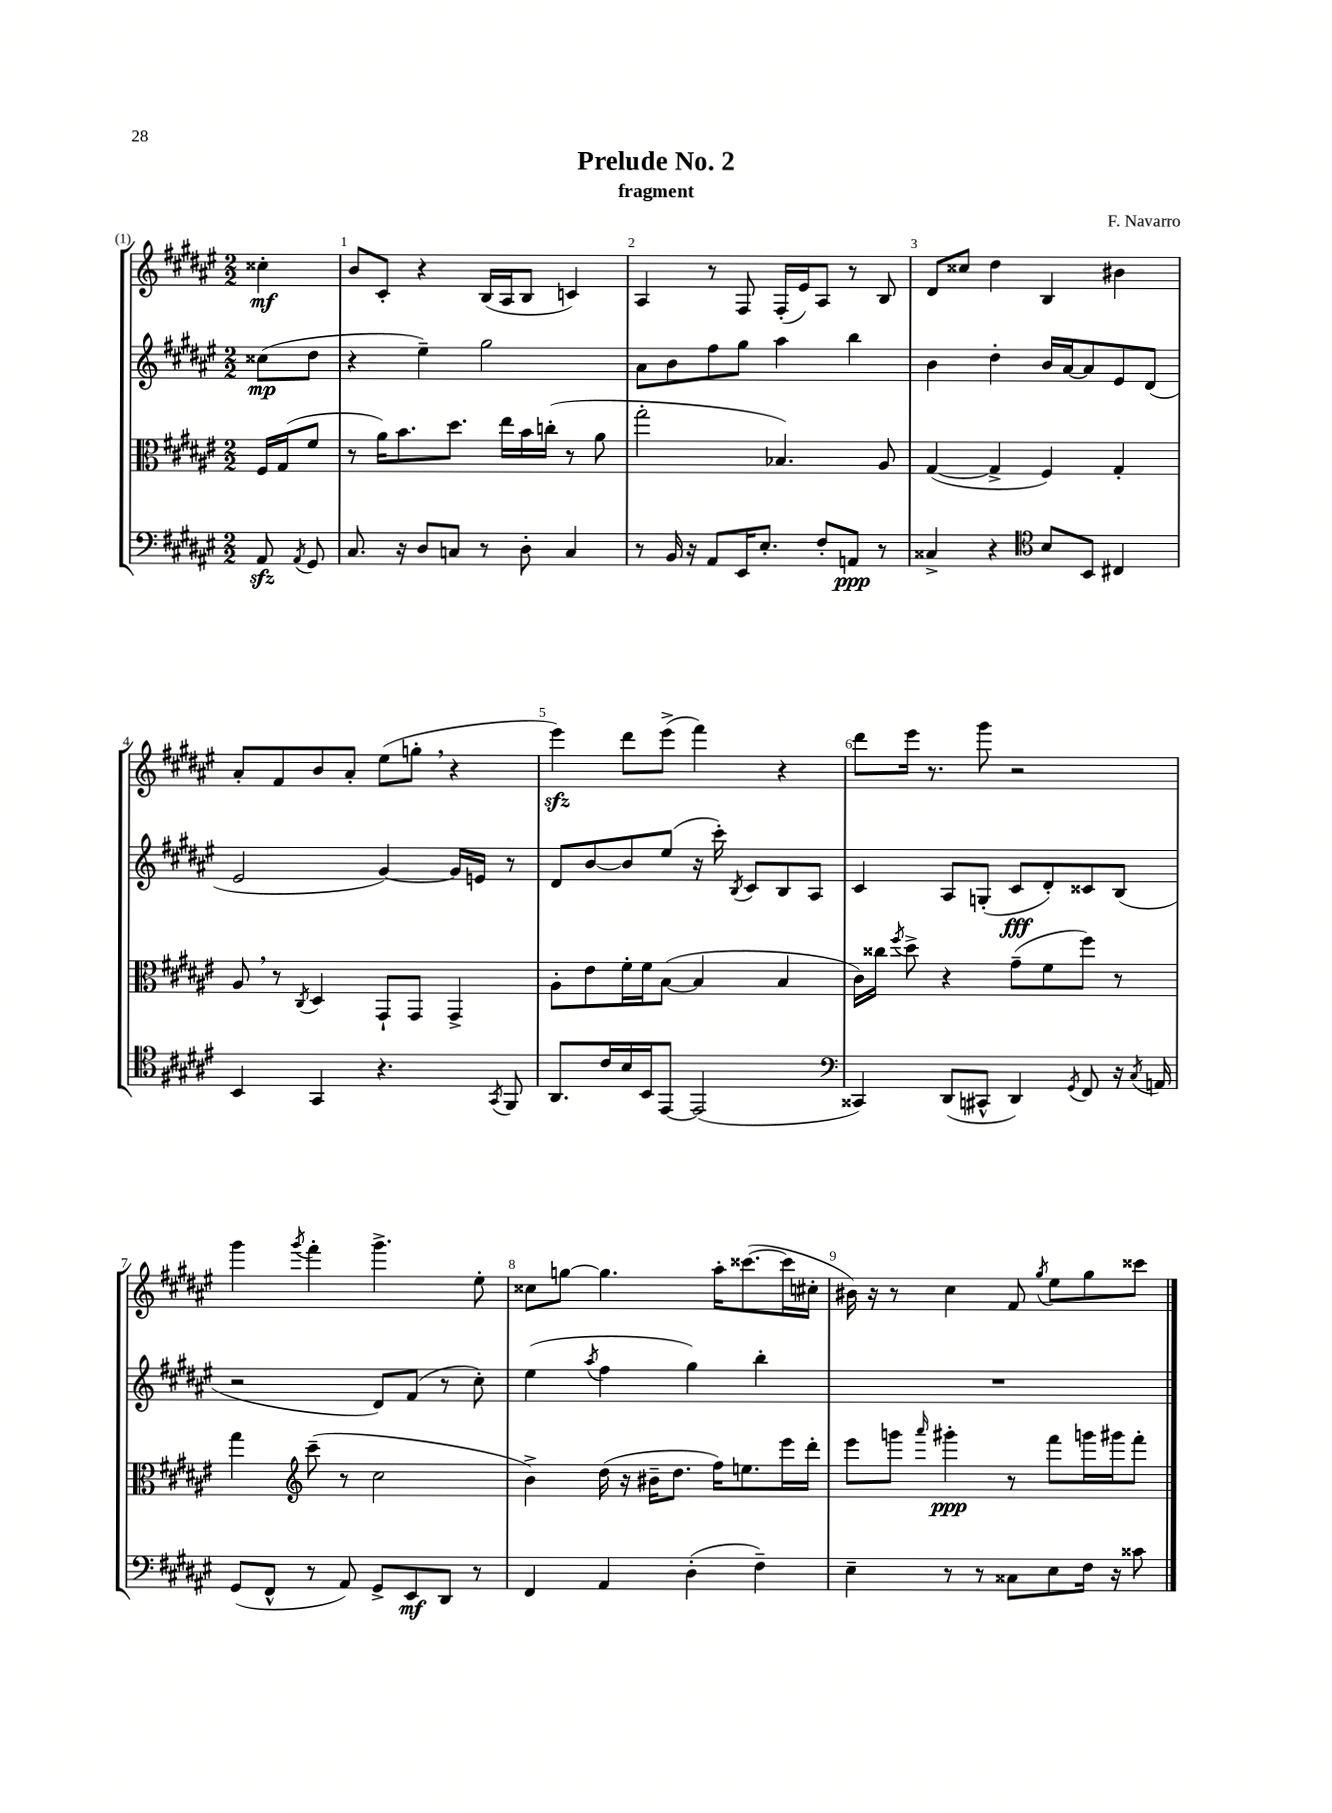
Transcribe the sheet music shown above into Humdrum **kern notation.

**kern	**kern	**kern	**kern
*staff4	*staff3	*staff2	*staff1
*clefF4	*clefC3	*clefG2	*clefG2
*k[f#c#g#d#a#e#]	*k[f#c#g#d#a#e#]	*k[f#c#g#d#a#e#]	*k[f#c#g#d#a#e#]
*M2/2	*M2/2	*M2/2	*M2/2
8AA#	16F#	(8cc##	4cc##'
.	(16G#	.	.
8qAA#	.	.	.
8GG#	8f#	8dd#	.
=	=	=	=
8.C#	8r	4r	8b
.	16a#)	.	8c#'
16r	8.b	.	.
8D#	.	4ee#~)	4r
8C	8.dd#	.	.
8r	.	2gg#	(16B
.	16ee#	.	16A#
8D#'	16b	.	8B
.	(16cc'	.	.
4C	8r	.	4c)
.	8a#	.	.
=	=	=	=
8r	2gg#'	8a#	4A#
16BB	.	8b	.
16r	.	.	.
8AA#	.	8ff#	8r
16EE#	.	8gg#	8F#
8.E#'	.	.	.
.	4.B-)	4aa#	(16F#'
.	.	.	16e#)
8F#'	.	.	8A#
8AA	.	4bb	8r
8r	8A#	.	8B
=	=	=	=
4C##^	([4G#	4b	8d#
.	.	.	8cc##
4r	4G#^]	4dd#'	4dd#
*clefC4	*	*	*
8B	4F#)	16b	4B
.	.	[16a#	.
8BB	.	8a#]	.
4C#	4G#'	8e#	4b#
.	.	(8d#	.
=	=	=	=
4BB	8A#	2e#	8a#'
.	8r	.	8f#
.	8qC#	.	.
4GG#	4D#	.	8b
.	.	.	8a#'
4.r	8GG#`	[4g#)	(8ee#
.	8GG#	.	8gg'
.	4GG#^	16g#]	4r
.	.	16e	.
8qGG#	.	.	.
8FF#	.	8r	.
=	=	=	=
8.AA#	8A#'	8d#	4eee#)
.	8e#	[8b	.
16c#	.	.	.
16B	16f#'	8b]	8ddd#
16BB	16f#	.	.
[8EE#	([8B	(8ee#	(8eee#^
(2EE#]	4B]	16r	4fff#)
.	.	16ccc#')	.
.	.	8qB	.
.	.	8c#	.
.	4B	8B	4r
.	.	8A#	.
=	=	=	=
*clefF4	*	*	*
4CC##)	16c#)	4c#	8ddd#
.	16cc##	.	.
.	8qff#	.	.
.	8dd#^	.	16eee#
.	.	.	8.r
(8DD#	4r	8A#	.
8CC#^^	.	(8G'	8ggg#
4DD#)	(8g#~	8c#	2r
.	8f#	8d#')	.
8qGG#	.	.	.
8FF#	8ff#)	8c##	.
16r	8r	(8B	.
8qC#	.	.	.
16AA	.	.	.
=	=	=	=
(8GG#	4gg#	2r	4ggg#
8FF#^^	.	.	.
*	*clefG2	*	*
.	.	.	8qggg#
8r	(8ccc#~	.	4fff#'
8AA#)	8r	.	.
8GG#^	2cc#	8d#)	4.ggg#^
8EE#	.	(8f#	.
8DD#	.	8r	.
8r	.	8cc#')	8ee#'
=	=	=	=
4FF#	4b^)	(4ee#	8cc##
.	.	.	[8gg
.	.	8qaa#	.
4AA#	(16dd#	4ff#	4.gg]
.	16r	.	.
.	16b#~	.	.
.	8.dd#	.	.
(4D#'	.	4gg#)	.
.	16ff#)	.	16aa#'
.	8.ee	.	([8.ccc##
4F#~)	.	4bb'	.
.	16eee#	.	16ccc##]
.	16ddd#'	.	16cc#'
=	=	=	=
4E#~	8eee#	1r	16b#)
.	.	.	16r
.	8ggg	.	8r
.	16qqaaa#	.	.
8r	4ggg#'	.	4cc#
8r	.	.	.
8C##	8r	.	8f#
.	.	.	8qgg#
8E#	8fff#	.	8ee#
16F#	16ggg	.	8gg#
16r	16ggg#	.	.
8c##	8fff#'	.	8ccc##
==	==	==	==
*-	*-	*-	*-
